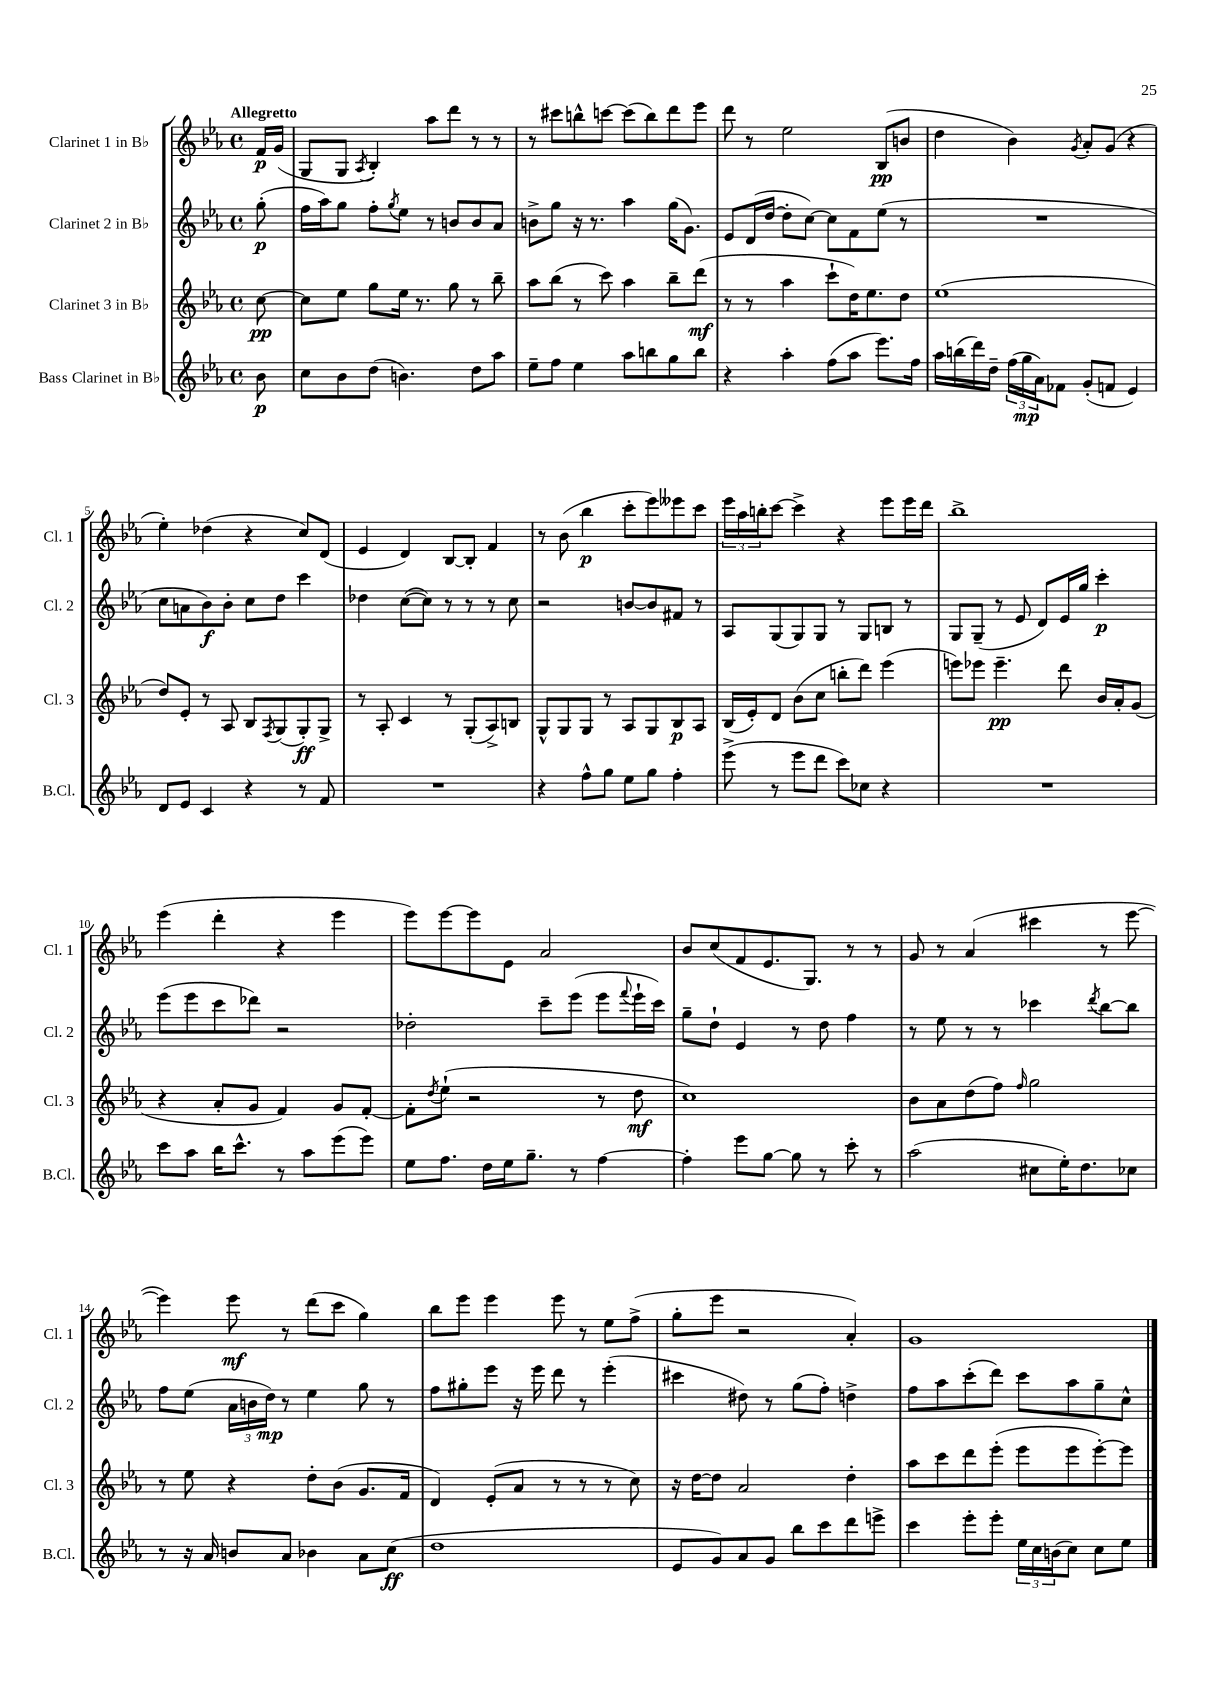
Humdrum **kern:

**kern	**kern	**kern	**kern
*staff4	*staff3	*staff2	*staff1
*clefG2	*clefG2	*clefG2	*clefG2
*k[b-e-a-]	*k[b-e-a-]	*k[b-e-a-]	*k[b-e-a-]
*M4/4	*M4/4	*M4/4	*M4/4
*met(c)	*met(c)	*met(c)	*met(c)
8b-\	[8cc\	(8gg'\	16f/LL
.	.	.	(16g/JJ
=	=	=	=
8cc\L	8cc\]L	16ff\LL	8G/L
.	.	16aa-\J)	.
8b-\	8ee-\J	8gg\J	8G/J
.	.	.	8qA-/
(8dd\J	8gg\L	8ff'\L	4B-'/)
.	.	8qgg/	.
4.b\)	16ee-\Jk	8ee-\J	.
.	8.r	.	.
.	.	8r	8aa-\L
.	8gg\	8b/L	8ddd\J
8dd\L	8r	8b/	8r
8aa-\J	8bb-~\	8a-/J	8r
=	=	=	=
8ee-~\L	8aa-\L	8b^\L	8r
8ff\J	(8bb-\J	8gg\J	8ccc#\L
4ee-\	8r	16r	8bb^^\
.	.	8.r	.
.	8ccc\)	.	[8ccc\J
8aa-\L	4aa-\	4aa-\	(8ccc\]L
8bb\	.	.	8bb\)
8gg\	8bb-~\L	(16gg\LK	8ddd\
.	.	8.g\J)	.
8bb\J	(8ddd\J	.	8eee-\J
=	=	=	=
4r	8r	8e-/L	8ddd\
.	8r	(16d/L	8r
.	.	[16dd/JJ	.
4aa-'\	4aa-\	8dd'\]L	2ee-\
.	.	[8cc\J)	.
(8ff\L	8ccc`\L	8cc\]L	.
8aa-\J	16dd\K)	8f\	.
.	8.ee-\	.	.
8.eee-\L)	.	(8ee-\J	(8B-/L
.	8dd\J	8r	8b/J
16ff\Jk	.	.	.
=	=	=	=
16aa-\LL	(1ee-	1r	4dd\
(16bb\	.	.	.
16ddd\)	.	.	.
16dd~\JJ	.	.	.
(24ff\LL	.	.	4b-\)
24gg\	.	.	.
24a-\J)	.	.	.
8f-\J	.	.	.
.	.	.	8qg/
(8g'/L	.	.	8a-'/L
8f/J	.	.	(8g/J
4e-/)	.	.	4r
=	=	=	=
8d/L	8dd/L)	8cc\L	4ee-'\)
8e-/J	8e-'/J	8a\	.
4c/	8r	8b-\)	(4dd-\
.	8A-/	8b-'\J	.
4r	8B-/L	8cc\L	4r
.	8qF/	.	.
.	(8G/	8dd\J	.
8r	8G'/)	4ccc\	8cc/L)
8f/	8G^/J	.	(8d/J
=	=	=	=
1r	8r	4dd-\	4e-/
.	8A-'/	.	.
.	4c/	([8cc\L	4d/)
.	.	8cc\]J)	.
.	8r	8r	[8B-/L
.	(8G'/L	8r	8B-'/]J
.	8A-^/)	8r	4f/
.	8B/J	8cc\	.
=	=	=	=
4r	8G^^/L	2r	8r
.	8G/	.	(8b-\
8ff^^\L	8G/J	.	4bb-\
8gg\J	8r	.	.
8ee-\L	8A-/L	[8b/L	8ccc'\L
8gg\J	8G/	8b/]	8eee-\)
4ff'\	8B-/	8f#/J	8eee--\
.	8A-/J	8r	8ccc\J
=	=	=	=
(8eee-^\	(16B-/LL	8A-/L	24eee-\LL
.	.	.	24aa-\
.	16e-'/J)	.	.
.	.	.	24bb'\J
8r	8d/J	(8G/	[8ccc\J
8eee-\L	(8b-\L	8G/)	4ccc^\]
8ddd\J	8cc\J	8G/J	.
8ccc\L)	8bb'\L	8r	4r
8cc-\J	8ddd\J)	8G/L	.
4r	(4eee-\	8B/J	8eee-\L
.	.	8r	16eee-\L
.	.	.	16ddd\JJ
=	=	=	=
1r	8eee\L)	8G/L	1bb-^
.	8eee-\J	(8G~/J	.
.	4.eee-~\	8r	.
.	.	8e-/	.
.	.	8d/L)	.
.	8ddd\	16e-/L	.
.	.	16gg/JJ	.
.	16b-/LL	4ccc'\	.
.	16a-'/J	.	.
.	(8g/J	.	.
=	=	=	=
8ccc\L	4r	(8eee-\L	(4eee-\
8aa-\J	.	8eee-\	.
16bb-\LK	8a-'/L	8ccc\	4ddd'\
8.ccc^^\J	.	.	.
.	8g/J	8ddd-\J)	.
8r	4f/)	2r	4r
8aa-\L	.	.	.
(8eee-\	8g/L	.	4eee-\
8eee-\J)	[8f'/J	.	.
=	=	=	=
8ee-\L	8f'\]L	2dd-'\	8eee-\L)
.	8qdd/	.	.
8.ff\J	(8ee-`\J	.	[8eee-\
.	2r	.	8eee-\]
16dd\LL	.	.	.
16ee-\J	.	.	8e-\J
8.gg~\J	.	.	.
.	.	8ccc~\L	2a-/
8r	.	(8eee-\J	.
[4ff\	8r	8eee-\L	.
.	.	8qqfff/	.
.	8dd\	16eee-`\L	.
.	.	16ccc\JJ)	.
=	=	=	=
4ff'\]	1cc)	8gg~\L	8b-/L
.	.	8dd`\J	(8cc/
8eee-\L	.	4e-/	8f/
[8gg\J	.	.	8.e-/
8gg\]	.	8r	.
.	.	.	8.G/J)
8r	.	8dd\	.
8ccc'\	.	4ff\	8r
8r	.	.	8r
=	=	=	=
(2aa-\	8b-\L	8r	8g/
.	8a-\	8ee-\	8r
.	(8dd\	8r	(4a-/
.	8ff\J)	8r	.
.	16qqff/	.	.
8cc#\L	2gg\	4ccc-\	4ccc#\
16ee-'\K)	.	.	.
8.dd\	.	.	.
.	.	8qddd/	.
.	.	[8bb-\L	8r
8cc-\J	.	8bb-\]J	[8eee-\
=	=	=	=
8r	8r	8ff\L	4eee-\])
16r	8ee-\	(8ee-\J	.
16a-/	.	.	.
8b/L	4r	24a-\LL	8eee-\
.	.	24b\	.
.	.	24dd\JJ)	.
8a-/J	.	8r	8r
4b-\	8dd'\L	4ee-\	(8ddd\L
.	(8b-\J	.	8ccc\J
8a-\L	8.g/L	8gg\	4gg\)
(8cc\J	.	8r	.
.	16f/Jk	.	.
=	=	=	=
1dd	4d/)	8ff\L	8bb-\L
.	.	8gg#'\	8eee-\J
.	(8e-'/L	8eee-\J	4eee-\
.	8a-/J	16r	.
.	.	16eee-\	.
.	8r	8ddd\	8eee-\
.	8r	8r	8r
.	8r	(4eee-'\	8ee-\L
.	8cc\)	.	(8ff^\J
=	=	=	=
8e-/L	16r	4ccc#\	8gg'\L
.	[16dd\LK	.	.
8g/)	8dd\]J	.	8eee-\J
8a-/	2a-/	8dd#\)	2r
8g/J	.	8r	.
8bb-\L	.	(8gg\L	.
8ccc\	.	8ff'\J)	.
8ddd\	4dd'\	4dd^\	4a-'/)
8eee^\J	.	.	.
=	=	=	=
4ccc\	8aa-\L	8ff\L	1g
.	8ccc\	8aa-\	.
8eee-'\L	8ddd\	(8ccc'\	.
8eee-'\J	(8eee-'\J	8ddd\J)	.
24ee-\LL	8eee-\L	8ccc\L	.
24cc\	.	.	.
(24b\J	.	.	.
8cc\J)	8eee-\	8aa-\	.
8cc\L	[8eee-'\)	8gg~\	.
8ee-\J	8eee-\]J	8cc^^\J	.
==	==	==	==
*-	*-	*-	*-
